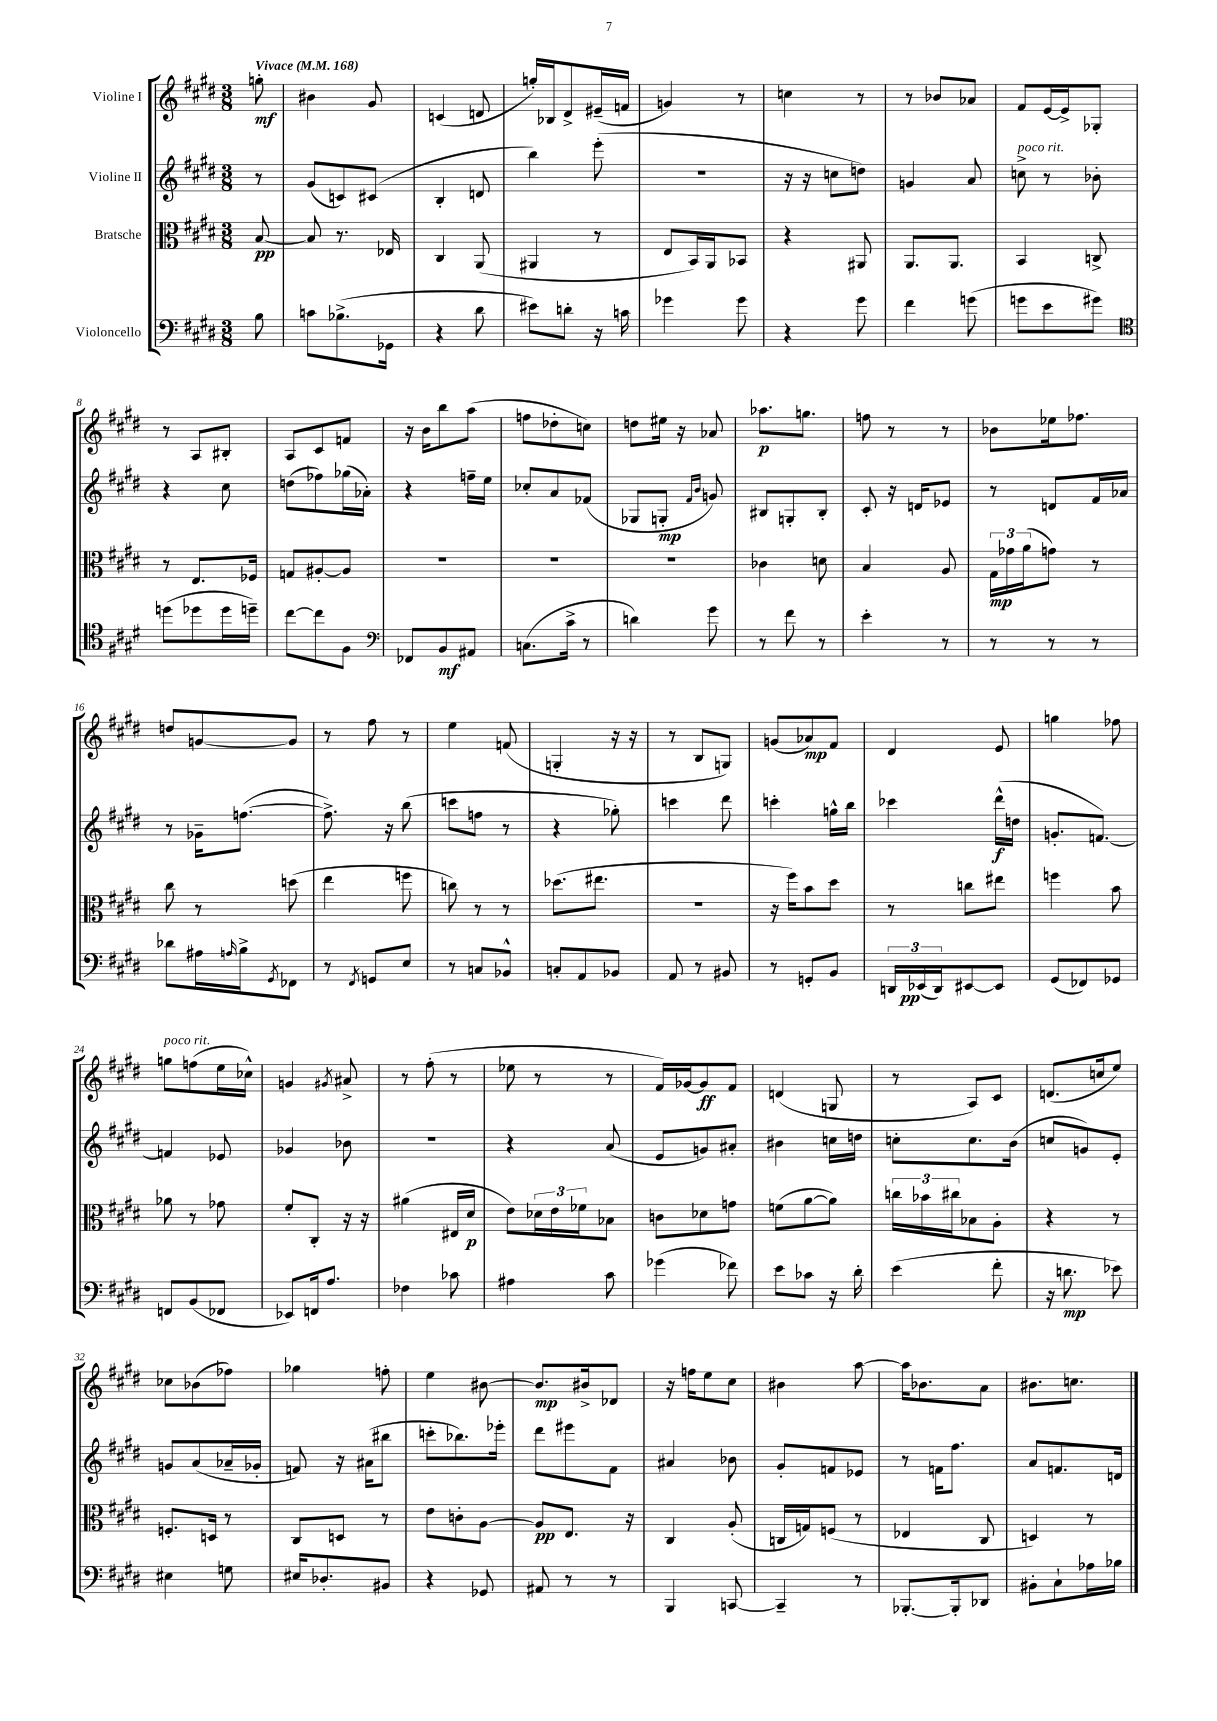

**kern	**dynam	**kern	**dynam	**kern	**dynam	**kern	**dynam
*part4	*part4	*part3	*part3	*part2	*part2	*part1	*part1
*staff4	*staff4	*staff3	*staff3	*staff2	*staff2	*staff1	*staff1
*I"Violoncello	*	*I"Bratsche	*	*I"Violine II	*	*I"Violine I	*
*clefF4	*	*clefC3	*	*clefG2	*	*clefG2	*
*k[f#c#g#d#]	*	*k[f#c#g#d#]	*	*k[f#c#g#d#]	*	*k[f#c#g#d#]	*
*M3/8	*	*M3/8	*	*M3/8	*	*M3/8	*
*MM168	*	*MM168	*	*MM168	*	*MM168	*
=	=	=	=	=	=	=	=
!	!	!	!	!	!	!LO:TX:a:B:t=Vivace	!
8B\	.	[8B/	pp	8r	.	8ggn'\	mf
=1	=1	=1	=1	=1	=1	=1	=1
8cn\L	.	8B/]	.	(8g#/L	.	4b#X\	.
(8.B-X^\	.	8.r	.	8cn/)	.	.	.
.	.	.	.	(8c#X/J	.	8g#/	.
16GG-X\Jk	.	16E-X/	.	.	.	.	.
=2	=2	=2	=2	=2	=2	=2	=2
4r	.	4C#/	.	4B'/	.	(4cn/	.
8d#\	.	(8AA/	.	8dn/	.	8dn/	.
=3	=3	=3	=3	=3	=3	=3	=3
8e#X\L)	.	4AA#X/	.	4bb\)	.	16ggn'/LL)	.
.	.	.	.	.	.	16B-X/J	.
8dn'\J	.	.	.	.	.	8d#^/	.
16r	.	8r	.	(8eee'\	.	(16e#X~/L	.
16cn\	.	.	.	.	.	16fn/JJ	.
=4	=4	=4	=4	=4	=4	=4	=4
4g-X\	.	8E/L	.	4.r	.	4gn/)	.
.	.	16BB/L)	.	.	.	.	.
.	.	16AA/J	.	.	.	.	.
8g-\	.	8BB-X/J	.	.	.	8r	.
=5	=5	=5	=5	=5	=5	=5	=5
4r	.	4r	.	16r	.	4ccn\	.
.	.	.	.	16r	.	.	.
.	.	.	.	8ccn\L	.	.	.
8g#\	.	8AA#X/	.	8ddn\J)	.	8r	.
=6	=6	=6	=6	=6	=6	=6	=6
4f#\	.	8.AA/L	.	4gn/	.	8r	.
.	.	.	.	.	.	8b-X/L	.
.	.	8.AA/J	.	.	.	.	.
(8gn\	.	.	.	8a/	.	8a-X/J	.
=7	=7	=7	=7	=7	=7	=7	=7
!	!	!	!	!LO:TX:a:i:t=poco rit.	!	!	!
8gn\L	.	4BB/	.	8ccn^\	.	8f#/L	.
8e\	.	.	.	8r	.	[16e/L	.
.	.	.	.	.	.	16e^/J]	.
8g#X\J)	.	8Cn^/	.	8b-X'\	.	8G-X'/J	.
!!LO:LB:g=z
=8	=8	=8	=8	=8	=8	=8	=8
*clefC4	*	*	*	*	*	*	*
(8ddn\L	.	8r	.	4r	.	8r	.
8dd-X\	.	8.E/L	.	.	.	8A/L	.
16dd-\L	.	.	.	8cc#\	.	8B#X'/J	.
16ddn~\JJ)	.	16F-X/Jk	.	.	.	.	.
=9	=9	=9	=9	=9	=9	=9	=9
[8cc#\L	.	8Gn/L	.	(8ddn\L	.	8A/L	.
8cc#\]	.	[8A#X'/	.	8ff-X\)	.	8c#/	.
8F#\J	.	8A#/J]	.	(16gg-X\L	.	8fn/J	.
.	.	.	.	16a-X'\JJ)	.	.	.
=10	=10	=10	=10	=10	=10	=10	=10
*clefF4	*	*	*	*	*	*	*
8FF-X/L	.	4.r	.	4r	.	16r	.
.	.	.	.	.	.	16b\KL	.
8BB/	mf	.	.	.	.	8bb\	.
8AA#X/J	.	.	.	16ffn~\LL	.	(8aa\J	.
.	.	.	.	16ee\JJ	.	.	.
=11	=11	=11	=11	=11	=11	=11	=11
(8.Cn\L	.	4.r	.	8cc-X'/L	.	8ffn\L	.
.	.	.	.	8a/	.	8dd-X'\	.
16c#^\Jk	.	.	.	.	.	.	.
8r	.	.	.	(8f-X/J	.	8ccn\J)	.
=12	=12	=12	=12	=12	=12	=12	=12
4dn\)	.	4.r	.	8G-X/L	.	8ddn\L	.
.	.	.	.	8Gn'/J	mp	16ee#X\Jk	.
.	.	.	.	.	.	16r	.
.	.	.	.	16qqf#/LL	.	.	.
.	.	.	.	16qqb/JJ	.	.	.
8g#\	.	.	.	8gn/)	.	8a-X/	.
=13	=13	=13	=13	=13	=13	=13	=13
8r	.	4c-X\	.	8B#X/L	.	8.aa-X\L	p
8f#\	.	.	.	8Gn'/	.	.	.
.	.	.	.	.	.	8.ggn\J	.
8r	.	8dn\	.	8B#'/J	.	.	.
=14	=14	=14	=14	=14	=14	=14	=14
4e'\	.	4B/	.	8c#'/	.	8ffn\	.
.	.	.	.	16r	.	8r	.
.	.	.	.	16dn/KL	.	.	.
8r	.	8A/	.	8e-X/J	.	8r	.
=15	=15	=15	=15	=15	=15	=15	=15
8r	.	24G#\LL	mp	8r	.	8b-X\L	.
.	.	24g-X\	.	.	.	.	.
.	.	(24a\J	.	.	.	.	.
8r	.	8gn\J)	.	8dn/L	.	16ee-X\k	.
.	.	.	.	.	.	8.ff-X\J	.
8r	.	8r	.	16f#/L	.	.	.
.	.	.	.	16a-X/JJ	.	.	.
!!LO:LB:g=z
=16	=16	=16	=16	=16	=16	=16	=16
8d-X\L	.	8cc#\	.	8r	.	8ddn/L	.
16A#X\L	.	8r	.	16g-X~\KL	.	[8gn/	.
16qqAn/	.	.	.	.	.	.	.
16B^\J	.	.	.	([8.ffn\J	.	.	.
8qGG#/	.	.	.	.	.	.	.
8FF-X\J	.	(8ddn\	.	.	.	8g/J]	.
=17	=17	=17	=17	=17	=17	=17	=17
8r	.	4ee\	.	8.ff^\])	.	8r	.
8qFF#/	.	.	.	.	.	.	.
8GGn/L	.	.	.	.	.	8ff#\	.
.	.	.	.	16r	.	.	.
8E/J	.	8ffn\	.	(8bb\	.	8r	.
=18	=18	=18	=18	=18	=18	=18	=18
8r	.	8ccn\)	.	8cccn\L	.	4ee\	.
8Cn/L	.	8r	.	8ffn\J	.	.	.
8BB-X^^/J	.	8r	.	8r	.	(8fn/	.
=19	=19	=19	=19	=19	=19	=19	=19
8Cn'/L	.	(8.dd-X\L	.	4r	.	4Gn'/	.
8AA/	.	.	.	.	.	.	.
.	.	8.ee#X\J	.	.	.	.	.
8BB-X/J	.	.	.	8gg-X'\)	.	16r	.
.	.	.	.	.	.	16r	.
=20	=20	=20	=20	=20	=20	=20	=20
8AA/	.	4.r	.	4cccn\	.	8r	.
8r	.	.	.	.	.	8B/L	.
8BB#X/	.	.	.	8ddd#\	.	8Gn/J)	.
=21	=21	=21	=21	=21	=21	=21	=21
8r	.	16r	.	4cccn'\	.	(8gn/L	.
.	.	16ff#\KL)	.	.	.	.	.
8GGn'/L	.	8b\	.	.	.	8a-X/)	mp
8BB/J	.	8dd#\J	.	16ggn^^\LL	.	8f#/J	.
.	.	.	.	16bb\JJ	.	.	.
=22	=22	=22	=22	=22	=22	=22	=22
24DDn/LL	.	8r	.	4ccc-X\	.	4d#/	.
(24EE-X/	pp	.	.	.	.	.	.
24DD/J)	.	.	.	.	.	.	.
[8EE#X/	.	8ccn\L	.	.	.	.	.
8EE#/J]	.	8ee#X\J	.	(16ddd#^^\LL	f	8e/	.
.	.	.	.	16ddn\JJ	.	.	.
=23	=23	=23	=23	=23	=23	=23	=23
(8GG#/L	.	4ffn\	.	8.gn'/L	.	4ggn\	.
8FF-X/)	.	.	.	.	.	.	.
.	.	.	.	[8.fn/J)	.	.	.
8GG-X/J	.	8b\	.	.	.	8ff-X\	.
!!LO:LB:g=z
=24	=24	=24	=24	=24	=24	=24	=24
!	!	!	!	!	!	!LO:TX:a:i:t=poco rit.	!
8FFn/L	.	8a-X\	.	4fn/]	.	8ggn\L	.
(8BB/	.	8r	.	.	.	(8ffn\	.
8FF-X/J	.	8g-X\	.	8e-X/	.	16ee\L	.
.	.	.	.	.	.	16cc-X^^\JJ)	.
=25	=25	=25	=25	=25	=25	=25	=25
8EE-X/L)	.	8f#'/L	.	4g-X/	.	4gn/	.
16FFn/k	.	8C#'/J	.	.	.	.	.
8.A/J	.	.	.	.	.	.	.
.	.	.	.	.	.	8qg#X/	.
.	.	16r	.	8b-X\	.	8a#X^/	.
.	.	16r	.	.	.	.	.
=26	=26	=26	=26	=26	=26	=26	=26
4F-X\	.	(4a#X\	.	4.r	.	8r	.
.	.	.	.	.	.	(8ff#'\	.
8c-X\	.	16E#X/LL	.	.	.	8r	.
.	.	16d#/JJ	p	.	.	.	.
=27	=27	=27	=27	=27	=27	=27	=27
4A#X\	.	8e\L)	.	4r	.	8ee-X\	.
.	.	24d-X\L	.	.	.	8r	.
.	.	24e\	.	.	.	.	.
.	.	24f-X\J	.	.	.	.	.
8c#\	.	8B-X\J	.	(8a/	.	8r	.
=28	=28	=28	=28	=28	=28	=28	=28
(4g-X\	.	8cn\L	.	8e/L	.	16f#/LL)	.
.	.	.	.	.	.	[16g-X/J	.
.	.	8d-X\	.	8gn/)	.	8g-/]	ff
8f-X\)	.	8gn\J	.	8a#X'/J	.	8f#/J	.
=29	=29	=29	=29	=29	=29	=29	=29
8e\L	.	(8fn\L	.	4b#X\	.	(4dn/	.
8c-X\J	.	[8a\	.	.	.	.	.
16r	.	8a\J])	.	16ccn\LL	.	8Gn/	.
16d#'\	.	.	.	16ddn\JJ	.	.	.
=30	=30	=30	=30	=30	=30	=30	=30
(4e\	.	24ccn\LL	.	8ccn'\L	.	8r	.
.	.	24b-X\	.	.	.	.	.
.	.	24cc#X\J	.	.	.	.	.
.	.	8B-X\	.	8.cc\	.	8A/L)	.
8f#'\	.	8A'\J	.	.	.	8c#/J	.
.	.	.	.	(16b\Jk	.	.	.
=31	=31	=31	=31	=31	=31	=31	=31
16r	.	4r	.	8ccn/L	.	(8.dn/L	.
8.dn\	mp	.	.	.	.	.	.
.	.	.	.	8gn/)	.	.	.
.	.	.	.	.	.	16ccn/k	.
8e-X\)	.	8r	.	8e'/J	.	8ee/J)	.
!!LO:LB:g=z
=32	=32	=32	=32	=32	=32	=32	=32
4E#X\	.	8.Fn'/L	.	8gn/L	.	8cc-X\L	.
.	.	.	.	(8a/	.	(8b-X\	.
.	.	16Dn/Jk	.	.	.	.	.
8Gn\	.	8r	.	16a-X~/L	.	8ff-X\J)	.
.	.	.	.	16g-X'/JJ	.	.	.
=33	=33	=33	=33	=33	=33	=33	=33
16E#X/KL	.	8C#/L	.	8fn/)	.	4gg-X\	.
8.D-X'/	.	.	.	.	.	.	.
.	.	8Dn/J	.	16r	.	.	.
.	.	.	.	(16a#X\KL	.	.	.
8BB#X/J	.	8r	.	8bb#X\J	.	8ffn'\	.
=34	=34	=34	=34	=34	=34	=34	=34
4r	.	8e\L	.	8cccn'\L	.	4ee\	.
.	.	8cn'\	.	8.bb-X\)	.	.	.
8GG-X/	.	[8A\J	.	.	.	[8b#X\	.
.	.	.	.	16eee-X'\Jk	.	.	.
=35	=35	=35	=35	=35	=35	=35	=35
8AA#X/	.	8A/L]	pp	8ddd#\L	.	8.b#/L]	mp
8r	.	8.E/J	.	8eee#X\	.	.	.
.	.	.	.	.	.	16b#X^/k	.
8r	.	.	.	8f#\J	.	8d-X/J	.
.	.	16r	.	.	.	.	.
=36	=36	=36	=36	=36	=36	=36	=36
4BBB/	.	4C#/	.	4a#X/	.	16r	.
.	.	.	.	.	.	16ffn\KL	.
.	.	.	.	.	.	8ee\	.
[8CCn/	.	(8A'/	.	8b-X\	.	8cc#\J	.
=37	=37	=37	=37	=37	=37	=37	=37
4CC~/]	.	16Cn/LL	.	8g#'/L	.	4b#X\	.
.	.	16Gn/J)	.	.	.	.	.
.	.	(8Fn/J	.	8fn/	.	.	.
8r	.	8r	.	8e-X/J	.	[8aa\	.
=38	=38	=38	=38	=38	=38	=38	=38
[8.BBB-X'/L	.	4E-X/	.	8r	.	16aa\KL]	.
.	.	.	.	.	.	8.b-X\	.
.	.	.	.	16fn\KL	.	.	.
16BBB-'/k]	.	.	.	8.ff#\J	.	.	.
8DD-X/J	.	8C#/	.	.	.	8a\J	.
=39	=39	=39	=39	=39	=39	=39	=39
8BB#X'\L	.	4Dn/)	.	8a/L	.	8.b#X\L	.
8C#`\	.	.	.	8.fn/	.	.	.
.	.	.	.	.	.	8.ccn\J	.
16A-X\L	.	8r	.	.	.	.	.
16B-X\JJ	.	.	.	16dn/Jk	.	.	.
==	==	==	==	==	==	==	==
*-	*-	*-	*-	*-	*-	*-	*-
